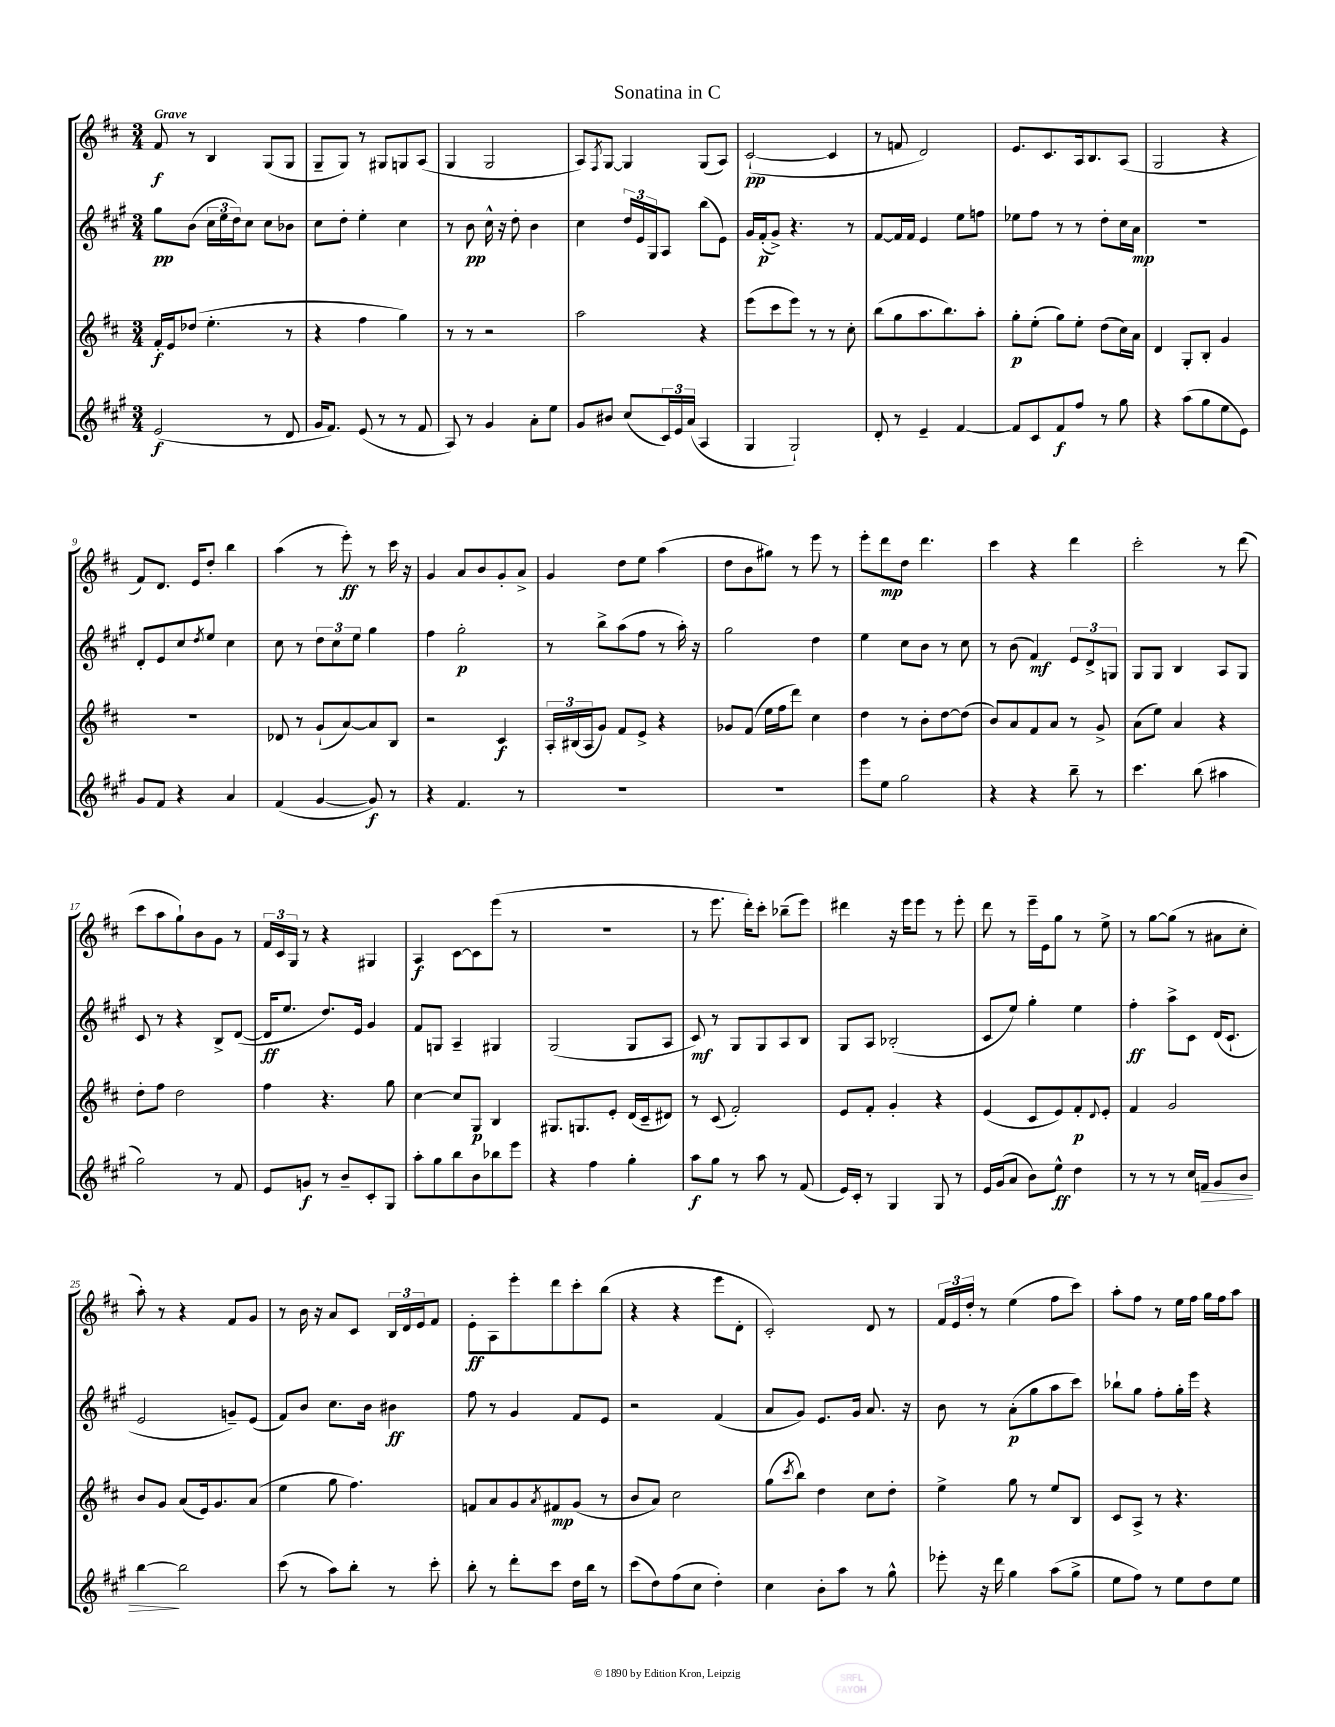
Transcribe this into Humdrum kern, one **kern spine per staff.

**kern	**kern	**kern	**kern
*staff4	*staff3	*staff2	*staff1
*clefG2	*clefG2	*clefG2	*clefG2
*k[f#c#g#]	*k[f#c#]	*k[f#c#g#]	*k[f#c#]
*M3/4	*M3/4	*M3/4	*M3/4
(2e/	16f#'/LL	8gg#\L	8f#/
.	16e/J	.	.
.	(8dd-/J	(8b\J	8r
.	4.ee'\	24cc#\LL	4B/
.	.	24ee\	.
.	.	24dd\J)	.
.	.	8cc#\J	.
8r	.	8cc#\L	(8G/L
8d/	8r	8b-\J	8G/J
=	=	=	=
16g#/LK	4r	8cc#\L	8G~/L
8.f#/J)	.	.	.
.	.	8dd'\J	8G/J)
(8e/	4ff#\	4ee'\	8r
8r	.	.	8G#/L
8r	4gg\)	4cc#\	8G/
8f#/	.	.	(8A/J
=	=	=	=
8A/)	8r	8r	4G/
8r	8r	8b\	.
4g#/	2r	16cc#^^\	2G/
.	.	16r	.
.	.	8dd'\	.
8a'\L	.	4b\	.
8ee\J	.	.	.
=	=	=	=
8g#/L	2aa\	4cc#\	8A/L)
.	.	.	8qF#/
8b#/J	.	.	[8G/J
(8cc#/L	.	24dd/LL	4G/]
.	.	24e/	.
.	.	24G#/J	.
24c#/L)	.	8A/J	.
24e/	.	.	.
(24a/JJ	.	.	.
4A/	4r	(8bb\L	(8G/L
.	.	8e\J)	8A/J)
=	=	=	=
4G#/	(8eee\L	16g#/LL	([2c#`/
.	.	(16f#'/J	.
.	8ccc#\	8g#^/J)	.
2G#`/)	8eee\J)	4.r	.
.	8r	.	.
.	8r	.	4c#/]
.	8cc#'\	8r	.
=	=	=	=
8d'/	(8bb\L	[8f#/L	8r
8r	8gg\	16f#/]L	8f/
.	.	16f#/JJ	.
4e~/	8.aa\	4e/	2d/)
.	8.bb\)	.	.
[4f#/	.	8ee\L	.
.	8aa'\J	8ff\J	.
=	=	=	=
8f#/]L	8gg'\L	8ee-\L	8.e/L
8c#/	(8ee'\J	8ff#\J	.
.	.	.	8.c#/
8f#/	8gg\L)	8r	.
8ff#/J	8ee'\J	8r	16A/k
.	.	.	8.B/
8r	(8dd\L	8dd'\L	.
8gg#\	16cc#\L)	16cc#\L	(8A/J
.	16a\JJ	16a\JJ	.
=	=	=	=
4r	4d/	2.r	2G/
(8aa\L	8G'/L	.	.
8gg#\	8B'/J	.	.
8ee\	4g/	.	4r
8e\J)	.	.	.
=	=	=	=
8g#/L	2.r	8d'/L	8f#/L)
8f#/J	.	8e/	8.d/J
4r	.	8cc#/	.
.	.	.	16e/LK
.	.	8qdd/	.
.	.	8ee/J	8dd'/J
4a/	.	4cc#\	4bb\
=	=	=	=
(4f#/	8d-/	8cc#\	(4aa\
.	8r	8r	.
[4g#/	(8g`/L	12dd\L	8r
.	.	12cc#\	.
.	[8a/)	.	8eee'\)
.	.	12ee\J	.
8g#/])	8a/]	4gg#\	8r
8r	8B/J	.	16ccc#\
.	.	.	16r
=	=	=	=
4r	2r	4ff#\	4g/
4.f#/	.	2gg#'\	8a/L
.	.	.	8b/
.	4c#/	.	8g'/
8r	.	.	8a^/J
=	=	=	=
2.r	24A'/LL	8r	4g/
.	(24B#/	.	.
.	24A/J	.	.
.	8g/J)	8bb^\L	.
.	8f#/L	(8aa\	8dd\L
.	8e^/J	8ff#\J	8ee\J
.	4r	8r	(4aa\
.	.	16aa'\)	.
.	.	16r	.
=	=	=	=
2.r	8g-/L	2gg#\	8dd\L
.	(8f#/J	.	8b\
.	16ee\LL	.	8gg#\J)
.	16ff#\J	.	.
.	8ddd\J)	.	8r
.	4cc#\	4dd\	8eee\
.	.	.	8r
=	=	=	=
8eee\L	4dd\	4ee\	8eee'\L
8ee\J	.	.	8ddd\
2gg#\	8r	8cc#\L	8dd\J
.	8b'\L	8b\J	4.ddd\
.	[8dd\	8r	.
.	(8dd\]J	8cc#\	.
=	=	=	=
4r	8b/L)	8r	4ccc#\
.	8a/	(8b\	.
4r	8f#/	4f#/)	4r
.	8a/J	.	.
8bb~\	8r	12e/L	4ddd\
.	.	12d^/	.
8r	8g^/	.	.
.	.	12G/J	.
=	=	=	=
4.ccc#\	(8a\L	8G#/L	2ccc#'\
.	8ee\J)	8G#/J	.
.	4a/	4B/	.
(8bb\	.	.	.
4aa#\	4r	8A/L	8r
.	.	8G#/J	(8ddd\
=	=	=	=
2gg#\)	8dd'\L	8c#/	8ccc#\L
.	8ff#\J	8r	8aa\
.	2dd\	4r	8gg`\)
.	.	.	8b\
8r	.	8B^/L	8g\J
8f#/	.	([8d/J	8r
=	=	=	=
8e/L	4ff#\	16d/]LK	24f#/LL
.	.	.	24c#/
.	.	8.ee/J	.
.	.	.	24G/JJ
8g/J	.	.	8r
8r	4.r	8.dd/L)	4r
8b~/L	.	.	.
.	.	16e/Jk	.
8c#'/	.	4g#/	4G#/
8G#/J	8gg\	.	.
=	=	=	=
8aa'\L	[4cc#\	8f#/L	4A/
8gg#\	.	8G/J	.
8bb\	8cc#/]L	4A~/	[8c#\L
8b\	8G/J	.	8c#\]
8bb-\	4B/	4G#/	(8eee\J
8eee\J	.	.	8r
=	=	=	=
4r	8.G#/L	(2G#/	2.r
.	8.G/	.	.
4ff#\	.	.	.
.	8e'/J	.	.
4gg#'\	(16d/LL	8G#/L	.
.	16c#~/J	.	.
.	8d#/J)	8A/J	.
=	=	=	=
8aa\L	8r	8c#/)	8r
8gg#\J	(8c#/	8r	8.eee\
8r	2f#'/)	8G#/L	.
.	.	.	16ddd'\LK)
8aa\	.	8G#/	8ccc#'\J
8r	.	8A/	(8bb-~\L
(8f#/	.	8B/J	8eee\J)
=	=	=	=
16e/LL)	8e/L	8G#/L	4ddd#\
16c#'/JJ	.	.	.
8r	8f#'/J	8A/J	.
4G#/	4g'/	(2B-'/	16r
.	.	.	16eee\LK
.	.	.	8eee\J
8G#/	4r	.	8r
8r	.	.	8eee'\
=	=	=	=
16e/LL	(4e/	8c#/L	8ddd\
(16g#/J	.	.	.
8a/J	.	8ee/J)	8r
8b\L)	8c#/L	4gg#'\	16eee~\LL
.	.	.	16e\J
8ee^^\J	8e/)	.	8gg\J
4dd\	8f#'/	4ee\	8r
.	8qqd/	.	.
.	8e'/J	.	8ee^\
=	=	=	=
8r	4f#/	4ff#'\	8r
8r	.	.	[8gg\L
8r	2g/	8aa^\L	(8gg\]J
16cc#/LL	.	8c#\J	8r
16f/JJ	.	.	.
8g#/L	.	(16d/LK	8a#\L
.	.	8.c#`/J	.
8b/J	.	.	8cc#'\J
=	=	=	=
[4bb\	8b/L	2e/	8aa'\)
.	8g/J	.	8r
2bb\]	(8a/L	.	4r
.	16e/k)	.	.
.	8.g/	.	.
.	.	8g~/L)	8f#/L
.	(8a/J	(8e/J	8g/J
=	=	=	=
(8ccc#\	4ee\	8f#/L)	8r
8r	.	8b/J	16b\
.	.	.	16r
8aa\L)	8gg\	8.cc#\L	8a/L
8bb'\J	4.ff#\)	.	8c#/J
.	.	16b\Jk	.
8r	.	4b#\	24B/LL
.	.	.	24d/
.	.	.	24e/J
8ccc#'\	.	.	8f#/J
=	=	=	=
8bb'\	8f/L	8ff#\	8e'\L
8r	8a/	8r	8A\
8ddd'\L	8g/	4g#/	8eee'\
.	8qa/	.	.
8ccc#\J	8f#/	.	8ddd\
16dd\LL	(8g/J	8f#/L	8ccc#'\
16bb\JJ	.	.	.
8r	8r	8e/J	(8bb\J
=	=	=	=
(8ccc#\L	8b/L	2r	4r
8dd\)	8a/J)	.	.
(8ff#\	2cc#\	.	4r
8cc#\J	.	.	.
4dd'\)	.	(4f#/	8eee\L
.	.	.	8d'\J
=	=	=	=
4cc#\	(8gg\L	8a/L	2c#'/)
.	8qccc#/	.	.
.	8bb\J)	8g#/J)	.
8b'\L	4dd\	8.e/L	.
8aa\J	.	.	.
.	.	16g#/Jk	.
8r	8cc#\L	8.a/	8d/
8gg#^^\	8dd'\J	.	8r
.	.	16r	.
=	=	=	=
8eee-'\	4ee^\	8b\	24f#/LL
.	.	.	24e/
.	.	.	24dd'/JJ
16r	.	8r	8r
16ddd\	.	.	.
4gg#\	8gg\	(8a'\L	(4ee\
.	8r	8gg#\	.
(8aa\L	8ee/L	8aa\	8ff#\L
8gg#^\J	8B/J	8ccc#\J)	8ccc#\J)
=	=	=	=
8ee\L	8c#/L	8bb-`\L	8aa'\L
8ff#\J)	8A^/J	8gg#\J	8ff#\J
8r	8r	8ff#'\L	8r
8ee\L	4.r	16gg#'\L	16ee\LL
.	.	16eee\JJ	16ff#\JJ
8dd\	.	4r	16gg\LL
.	.	.	16ff#\J
8ee\J	.	.	8aa\J
==	==	==	==
*-	*-	*-	*-
